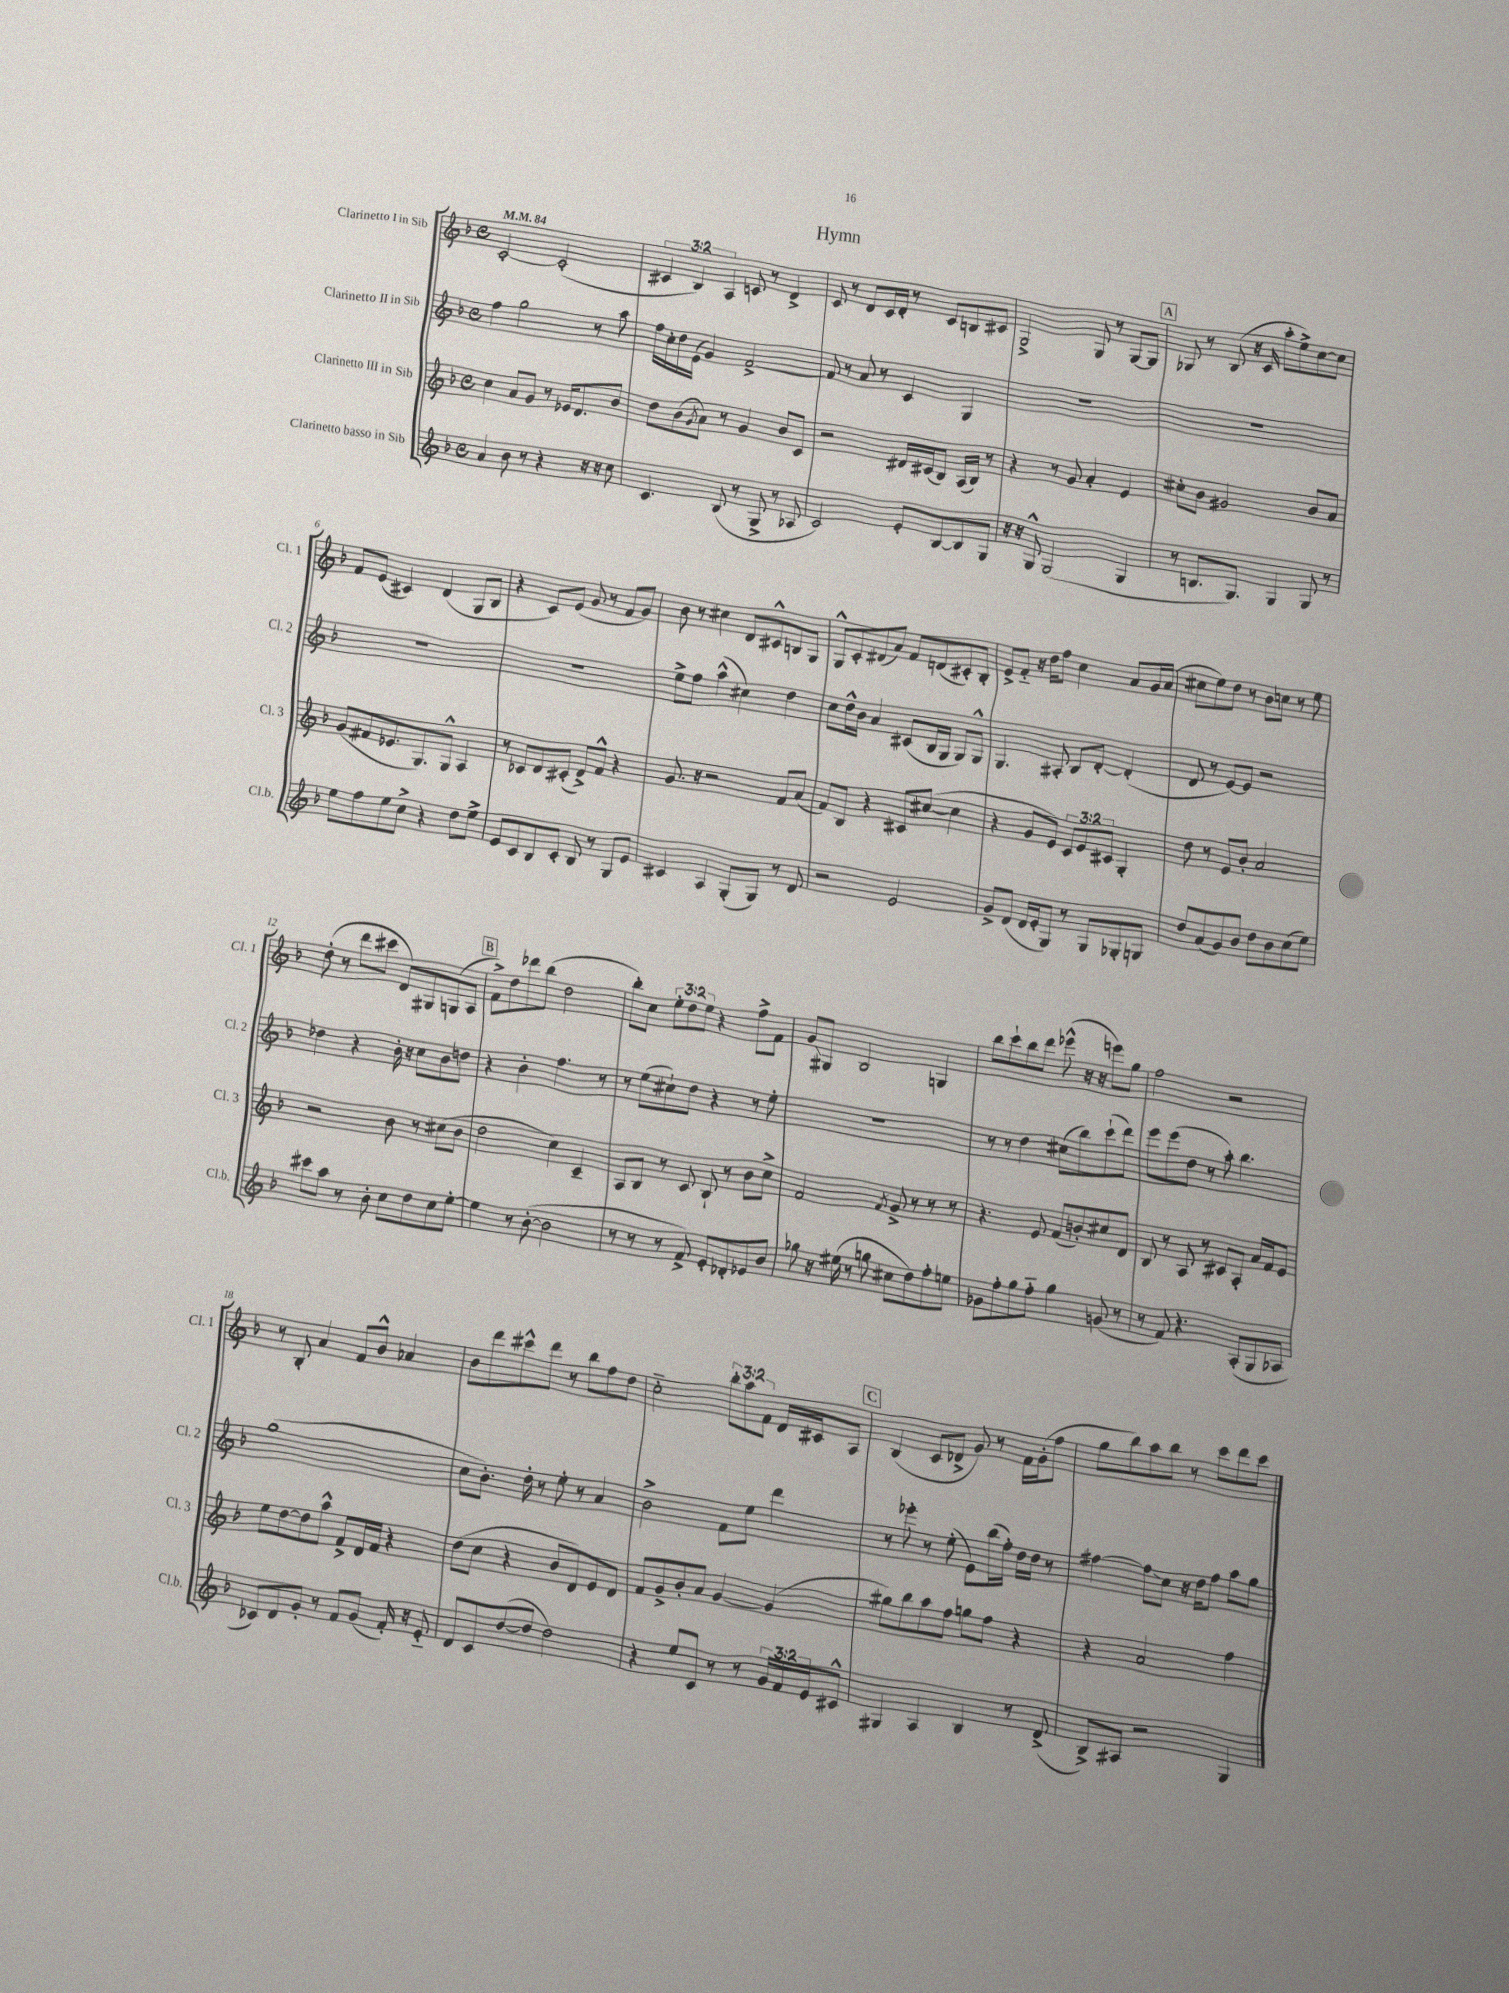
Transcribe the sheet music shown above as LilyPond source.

\header { title = "Hymn" }
<<
\new StaffGroup <<
\new Staff = "s0" \with { instrumentName = "Clarinetto I in Sib" shortInstrumentName = "Cl. 1" } {
    \clef treble \key f \major \defaultTimeSignature \time 4/4 \override Staff.TupletNumber.text = #tuplet-number::calc-fraction-text \tempo 4 = 84
    c'2~-. c'2-.( |
    \tuplet 3/2 { cis'4 bes4) a4 } c'8 r8 d'4-> |
    c'8 r8 d'8 c'16 d'16-. r8 c'8 b8 cis'8 |
    g2-> g8 r8 g8~ g8 |
    \mark \markup { \box "A" } ges8 r8 bes8( r16 c'16 a''8-. e''8->) c''8~ c''8 |
    f'8 e'8( cis'4) d'4( g8 bes8 |
    r4 c'8) e'8( g'8 r8 f'8 g'8) |
    bes'8 r8 cis''4 d'8 cis'8-^ b8 g8 |
    g8-^ c'8-. dis'8( a'8) f'8 d'8( cis'8-.) bes8-. |
    e'8-> f'8-_ r16 d''16 f''8 c''4 a'8 g'16 a'16( |
    cis''8 e''8) d''8 r8 bes'8 c''8 r8 e''8 |
    d''8-.( r8 d'''8 cis'''8 d'8) gis8 g8( a8 |
    \mark \markup { \box "B" } f'8->) d''8 des'''8 bes''8( d''2 |
    bes''8-.) c''8 \tuplet 3/2 { e''8-. d''8 e''8 } r4 f''8-> f'8 |
    g'8\glissando gis8 bes2 g4 |
    bes''8 c'''8-! bes''8 d'''8 ees'''8-^( r16 r16 e'''8) g''8 |
    f''2 r2 |
    r8 bes8-. a'4 f'8 bes'8-^ aes'4 |
    bes'8 d'''8 cis'''8-^ d'''8 r8 bes''8 f''8 d''8 |
    c''2-_ \tuplet 3/2 { bes''8-. a''8 f'8 } d'16 cis'16 a8 |
    \mark \markup { \box "C" } bes4( c'8 des'8-> g'8) r8 f'16 g'16-.( f''8 |
    g''8 bes''8) a''8 bes''8 r8 c'''8 d'''8 c'''8 \bar "|." |
}
\new Staff = "s1" \with { instrumentName = "Clarinetto II in Sib" shortInstrumentName = "Cl. 2" } {
    \clef treble \key f \major \defaultTimeSignature \time 4/4
    f''4 g''2 r8 a''8 |
    f''16 c''16-. d''16 e'16( g'4) f'2~-> |
    f'8 r8 a'8 r8 c'4 g4 |
    R1 |
    \mark \markup { \box "A" } R1 |
    R1 |
    R1 |
    e''8-> f''8 a''4-^( cis''4) d''4 |
    c''8 d''16-^ bes'16 a'4 cis'8( bes16 g16 g8) g8-^ |
    g4. ais8-. bes8 d'8~-. d'4-.( |
    d'8 r8 e'8~) e'8 r2 |
    des''4 r4 bes'16-. r16 c''8 bes'8 d''8 |
    \mark \markup { \box "B" } r4 bes'4-. f''4. r8 |
    r8 e''8( cis''8-!) d''8 r4 r8 e''8-. |
    R1 |
    r8 r8 d''4 cis''8( bes''8) c'''8-!( d'''8) |
    e'''8 e'''8( d''8 r8 a''8-.) bes''4. |
    g''1( |
    c''8 bes'8.-.) d''16-. r8 e''8-. r8 a'4 |
    bes'2-> f'8 e''8 d'''4 |
    \mark \markup { \box "C" } r8 ees'''8-. r8 e''8-.( e'8) bes''16( f''16-.) d''16 d''16 r8 |
    fis''4~ fis''8\glissando c''8 r16 d''16 fis''8 a''8 g''8 \bar "|." |
}
\new Staff = "s2" \with { instrumentName = "Clarinetto III in Sib" shortInstrumentName = "Cl. 3" } {
    \clef treble \key f \major \defaultTimeSignature \time 4/4 \override Staff.TupletNumber.text = #tuplet-number::calc-fraction-text
    c''4 a'8 g'8 r8 ees'16 d'8. bes'8 |
    d''8 bes'8( \acciaccatura { g'8 } a'8) r8 g'4 bes'8 c'8 |
    r2 dis'16 cis'16( bes8) a16( bes16) r8 |
    r4 r8 g'8 a'4-. e'4 |
    \mark \markup { \box "A" } cis''8-. bes'8 gis'2 bes'8 a'8 |
    g'8( fis'8 ees'8. g8.) g8-^ a4 |
    r8 ces'8 d'8 cis'8-.( d'8->) f'8-^ r4 |
    g'8. r16 r2 f'8 a'8( |
    f'8) bes8 r4 cis'8 cis''8~( cis''4 |
    r4 g'8 e'8) \tuplet 3/2 { c'8 e'8 cis'8 } g4-. |
    d''8 r8 e'8 bes'8-. a'2 |
    r2 bes'8 r8 cis''8( bes'8 |
    \mark \markup { \box "B" } d''2 c''4) c'4-- |
    a8 bes8 r8 c'8 bes8-! r8 bes'8 c''8-> |
    f'2 \acciaccatura { f'8 } g'8-> r8 r8 r8 |
    r4. e'8 \once \override Glissando.style = #'zigzag f'8\glissando( b'8-.) cis''8 d'8 |
    bes8 r8 a8 r8 cis'8 a8-. a'16 f'16 e'8 |
    e''8 d''8~ d''8 a''8-^ f'8-> d'16 f'16 r4 |
    d''8( c''8 r4 bes'8 d'8) e'8 d'8 |
    f'8 g'8-> bes'8-. a'8 g'4~ g'4( |
    \mark \markup { \box "C" } gis''8) bes''8 a''8 f''8 g''8 f''8 r4 |
    r4 a'2 f''4 \bar "|." |
}
\new Staff = "s3" \with { instrumentName = "Clarinetto basso in Sib" shortInstrumentName = "Cl.b." } {
    \clef treble \key f \major \defaultTimeSignature \time 4/4 \override Staff.TupletNumber.text = #tuplet-number::calc-fraction-text
    a'4 bes'8 r8 r4 r16 r16 c''8 |
    c'4. bes8( r8 g8-> r8 aes8 |
    c'2) e'8-. bes8~ bes8 g8 |
    r16 r16 g8-^ g2( g4 |
    \mark \markup { \box "A" } r8 b8. g8.) g4 g8 r8 |
    e''8 f''8 e''8 c''8-> r4 d''8 e''8-> |
    e'8 c'8 bes8 c'8-. bes8 r8 g8 e'8 |
    cis'4 a4 g8-.( g8) r8 d'8 |
    r2 e'2 |
    g'8-> d'8( d'16 e'16-. g8) r8 g8 ges8-. g8 |
    d''8 a'8( g'8) bes'8 d''8 bes'8 c''8( e''8) |
    cis'''8 a''8 r8 bes'8-. c''8 d''8 c''8 e''8~-. |
    \mark \markup { \box "B" } e''4 r8 bes'8~-.( bes'2 |
    r8 r8 r8 f'8->) e'8-. des'8-. ees'8 bes'8 |
    ges''8 r16 eis''16( r8 g''8 cis''8 d''8) f''8-. e''8 |
    ges'8 f''8-. g''8 f''8-_ g''4 g'8( r8 |
    r8 f'8) r4. a8-.( g8 aes8 |
    ces'8) d'8 g'8-. r8 f'8 g'8( f'16-.) r16 e'8-_ |
    d'8 c'8 d''8~( d''8 d''2) |
    r4 e''8 c'8 r8 r8 \tuplet 3/2 { g'16 f'16 e'16 } cis'8-^ |
    \mark \markup { \box "C" } gis4 a4 bes4 r8 d'8->( |
    bes8->) ais8 r2 g4 \bar "|." |
}
>>
>>
